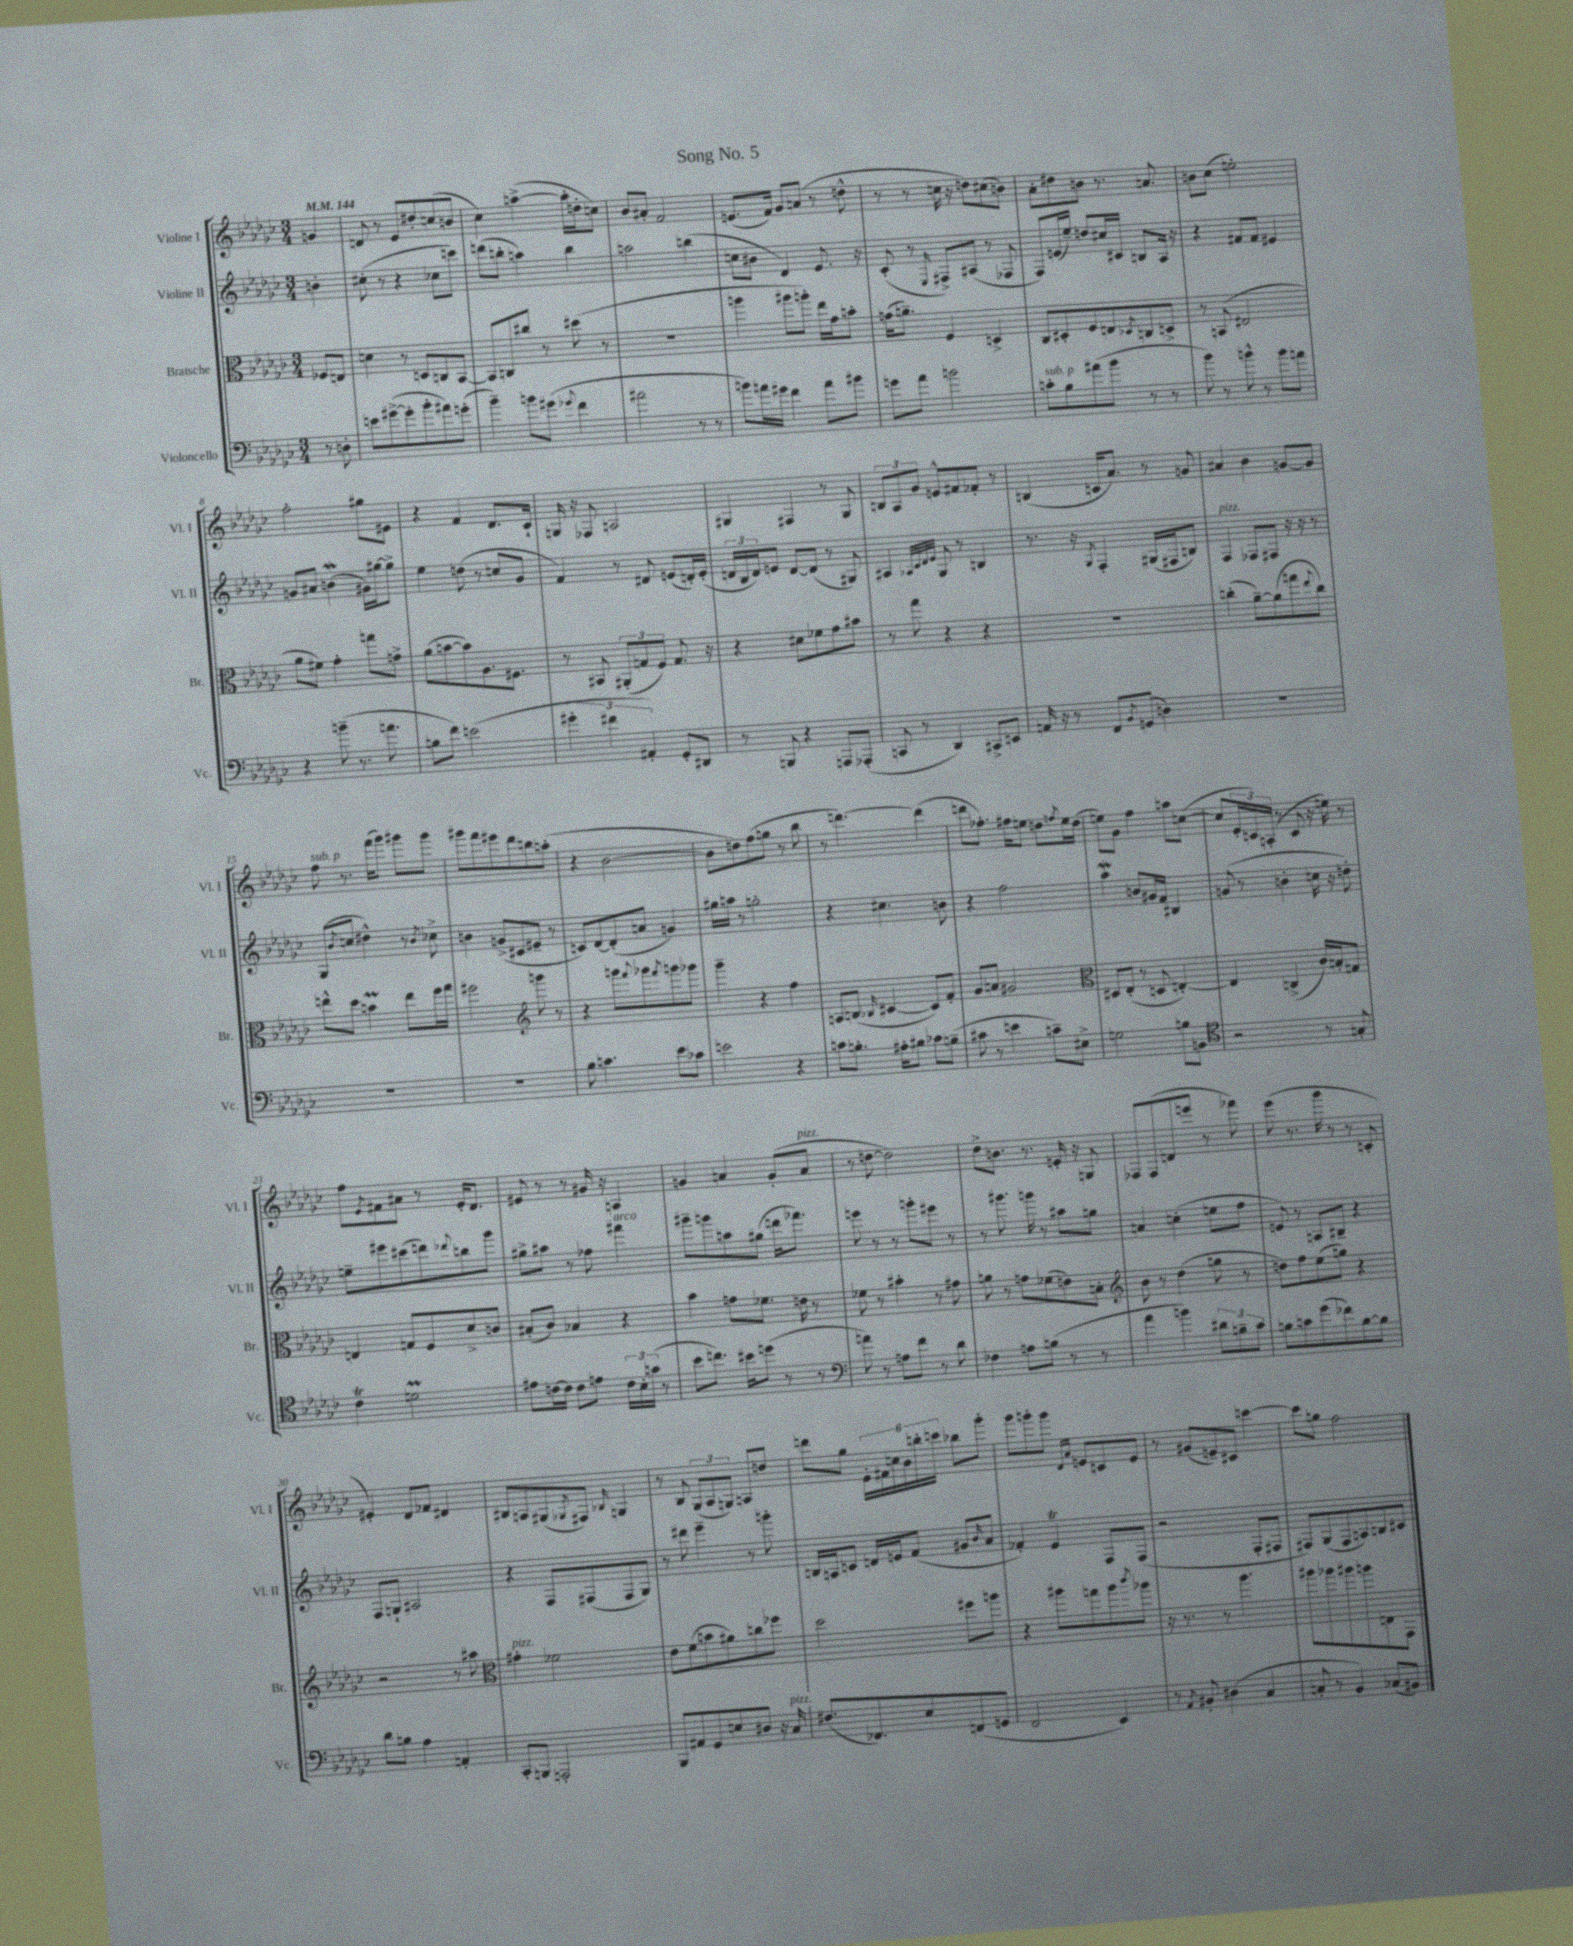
\header { title = "Song No. 5" }
<<
\new StaffGroup <<
\new Staff = "s0" \with { instrumentName = "Violine I" shortInstrumentName = "Vl. I" } {
    \clef treble \key ges \major \numericTimeSignature \time 3/4 \partial 4 \tempo 4 = 144
    g'4 |
    d'8 r8 ees'8 dis''8-. c''8( b'8 |
    ces''4) a''4~->( a''16-. d''16-. c''8) |
    bes'8 ais'8-. f'2 |
    e'8.( f'16) ges'8 a'8( r8 d''8-^ |
    r8 r8 c''16 r16 d''8) cis''8( b'8) |
    aes'8-. dis''8 b'8 r8. a'8. |
    b'8 ces''8( e''2-.) |
    f''2-. gis''8 eis'8 |
    r4 f'4 des'8. ces'16-! |
    g16 r16 fes8 a2 |
    gis4 fis4 r8 gis8 |
    \tuplet 3/2 { b8 aes8 ges'8 } e'8-^ fis'8 fes'8-. r8 |
    b4( c'16 aes'8.) r8 g'8 |
    ais'4 bes'4 g'8~ g'8 |
    f''8^\markup { \italic "sub. p" } r8. f'''16( ges'''8) gis'''8 gis'''8 |
    gis'''8 f'''8 eis'''8 des'''8 b''8 a''8-.( |
    r4 bes'2~ |
    bes'8 d''8) f''8( g''8 r8 bes''8 |
    r8 d'''4.~) d'''4( |
    d'''8 fes''8.-.) fis''16 e''8 d''8 \acciaccatura { f''8 } e''16 d''16( |
    e''8) ges'8 f''4 a''8 c''8~( |
    c''8 \tuplet 3/2 { ees'16-. c'16) a16-.( } r8 c'8 r16 e''16) r8 |
    f''8 \acciaccatura { ees'8 } fis'8 ais'8 r8 ees'16-. des'8. |
    eis'8 r8 r8 gis'16 r16 a4 |
    g'4 a'4 g'8-.( a'8^\markup { \italic "pizz." } |
    r8 d''8~ d''2) |
    des''8-> b'8. r8. e'16-. r16 g8 |
    fes8 fes8( d'8 e'''8 r8 fes'''8) |
    ees'''8( r8. ges'''16 r8 r8 c'8-. |
    eis'4-.) des'8 fes'8 dis'4 |
    bis8 a8 gis8( \acciaccatura { ges8 } fis8) \grace { bes16 } g4 |
    r8 bes8 \tuplet 3/2 { ges8( aes8 g8) } a8 d''8 |
    d'''8 ges''8 \tuplet 6/4 { ees'16-. fis'16 c''16 bes'16 b''16-. c'''16 } bes''8 ges'''8-. |
    ges'''8 g'''8-. g'''8 \grace { des'16 aes'16 } e'8 c'8 e'8 |
    r8 gis'8( e'8--) cis'8 c'''4~ |
    c'''8 g''8 f''2 \bar "|." |
}
\new Staff = "s1" \with { instrumentName = "Violine II" shortInstrumentName = "Vl. II" } {
    \clef treble \key ges \major \numericTimeSignature \time 3/4 \partial 4
    b'4-. |
    cis''8-.( r8 r4 ces''8 c'''8) |
    d'''8( b''8-. a''4) b''4 |
    a''2 b''4( |
    c''8 bis'8 des'4) ees'8. r16 |
    ces'8-.( r8 \grace { ees16 } fis8->) ais8( r8 fes8 |
    f8) e'16( ees''16--) d''8 cis''16 cis'16 b8 aes16 r16 |
    r4 fis'8 fis'8 eis'4 |
    g'8 ais'8 b'4\mordent( gis'16) gis''16~ gis''8-> |
    ees''4 d''8( r8 c''8 ges'8 |
    f'4) r8 dis'8 e'8( d'16-.) e'16-.( |
    \tuplet 3/2 { d'16 bes16 d'16) } e'8 d'8~ d'8( r8 gis8) |
    ais4 \grace { aes32 ces'32 des'32 ees'32 } ges8 r8 b4 |
    r8. r16 \acciaccatura { ges8 } f4-. gis16( fis16 b8) |
    f4^\markup { \italic "pizz." } fes8 fis8 r16 r16 r8 |
    ges8( \acciaccatura { bes'8 } c''8 dis''4-^) r8 \acciaccatura { bes'8 } ces''8-> |
    b'4 g'8->( cis'8 eis'8-- r8 |
    c'8) des'8~ des'8-.( a'8 g'4) |
    gis''16 a''16 r8 g''2-. |
    r4 cis''4. b'8 |
    r4 f''2 |
    aes''4\mordent b'8 gis'16 f'16 bis4 |
    g'8( r8 b'4-. c''16 r16 d''8-.) |
    e''8-- eis'''8 cis'''8( d'''8) \appoggiatura { des'''8 } b''8 ges'''8 |
    gis''8-> ais''8 r8 fes''8 fis'''4^\markup { \italic "arco" } |
    gis'''8-- g'''8 a''8 gis''8( d'''16 fes'''8.) |
    e'''8 r8 r8 g'''8-. eis'''8 r8 |
    r8 gis'''8. g'''16 r8 ais''8 g''8 |
    a'4 c''4-.( e''8 f''8 |
    e'8) r8 a8 bis8-- r4 |
    f8 g8-! ais2 |
    r4 f8 fis8( fis8 ges8) |
    r8 dis'''8 ees'''4-- r8 g'''8-. |
    b16 a16 c'8 d'16 e'16 f'8( gis'8 \grace { bes'16 } aes'8 |
    fes'4-.) ees'4\trill f8 f8( |
    r2 f8-. fis8 |
    fis8) ges8( fis8 a8) b8 cis'8 \bar "|." |
}
\new Staff = "s2" \with { instrumentName = "Bratsche" shortInstrumentName = "Br." } {
    \clef alto \key ges \major \numericTimeSignature \time 3/4 \partial 4
    fes8 e8 |
    d'4 r8 d8 c8 bes,8~ |
    bes,8 c8 cis''8 r8 dis''8( r8 |
    R2. |
    a''4 ais''8 a''8-.) ees''16 ges'16 b'8-. |
    g'16( a'8.--) f4 d4-> |
    ces8 dis8-. f8 e8 \acciaccatura { des8 } c8 d8-> |
    r8 b,8( eis2 |
    aes'8 fis'8) ges'4-. g''8 g'8-> |
    aes'8( b'8~ b'8) aes8. fis8. |
    r8 bis,8 \tuplet 3/2 { ais,8-.( g8 f8) } g8. r16 |
    r4 dis'8 fes'8 ges'8 bis'8 |
    r8 ges''8 r4 r4 |
    R2. |
    c''4-.( aes'8~--) aes'8( g''8 \appoggiatura { ees''8 } c''8) |
    e''8-^ des''8 b'4\prall e''8 f''16 ges''16 |
    fis''2 \clef treble g'''8 r8 |
    r4 g'''8 \appoggiatura { f'''8 } ges'''8 \acciaccatura { f'''8 } g'''8 ges'''8 |
    ges'''4-- r4 f''4 |
    a8 b8( \grace { bes16 } cis'4~ cis'8) f'8-. |
    ges'8 a'8 gis'2 |
    \clef alto dis8 ees8-.( r8 d8 e4~-.) |
    e4 c4->( ces'16) b16-. g8 |
    e4 g8 f8 des'8-> c'8 |
    bis8-.( ces'8) bes4 r4 |
    bes'4 g'8 fes'8. e'16 r8 |
    fes'8 r8 bis'4-. r8 gis'8 |
    a'8 r8 g'8 fes'8( e'8) b8-. |
    \clef treble bes'8 r8 des''4( g''8 r8 |
    d''8) f''8 ees''8( g''8) r4 |
    r2 r8 ais''8 |
    \clef alto gis'4-.^\markup { \italic "pizz." } fes'2 |
    ees'8 f'8( b'8 ais'8) c''8 fes''8 |
    des''2 fis''8 a''8 |
    r4 ais''8 g''8 ais''8 \acciaccatura { ces'''8 } aes''8 |
    r16 r8. r8 aes''4. |
    ais''8 aes''8 ais''8 a''8 e8 ges,8 \bar "|." |
}
\new Staff = "s3" \with { instrumentName = "Violoncello" shortInstrumentName = "Vc." } {
    \clef bass \key ges \major \numericTimeSignature \time 3/4 \partial 4
    r8 d8-. |
    e'8 gis'8~->( gis'8-. bes'8-. ais'8) g'8-.( |
    bes'4--) b'8 gis'8( \appoggiatura { ges'8 } f'4 |
    ais'2 r8 r8 |
    b'8) a'16 gis'16 f'4 a'8 bis'8 |
    g'8 aes'8 b'2 |
    c'8-.^\markup { \italic "sub. p" } bes8 ais'8( bes'8 r8 r8 |
    bes'8) r8 b'8-^ r8 b'8 a'8 |
    r4 b'8--( r8. a'8. |
    b8 f'8) e'2( |
    \tuplet 3/2 { gis'4-. fis'4 ais,4-.) } ges,8-. dis,8 |
    r8 b,,8 r4 a,,8 aes,,8-.( |
    c,8 r8 des,4) cis,8-> e,8 |
    a,16 r16 r8 f,8 \acciaccatura { bes,8 } g,8( d4) |
    R2. |
    R2. |
    R2. |
    bes8 c'4. ees'8 ces'8 |
    e'2 r4 |
    c'8 b8.-. ais16-. bis8 ces'8 b8--( |
    cis'8 r8 e'4 c'8--) eis8-> |
    g2 b8 b,8 |
    \clef tenor r2 r8 g8-. |
    ces'4\trill d'2\prall |
    eis'8 c'16~ c'16 c'8 e'8 \tuplet 3/2 { c'16 bes16-. g'16( } r8 |
    bes'8 c''8.) bis'16 d''8( r8 r8 |
    \clef bass a'8) r8 a8 f'8 r8 des'8 |
    fes4 a8 b8( r8 r8 |
    aes'4 b'4) \tuplet 3/2 { dis'8 b8-- ces'8 } |
    b8 c'8 ges'8( fes'8) b8~ b8 |
    des'8 b8 aes4 a,4-. |
    ces,8-. b,,8 a,,2-. |
    bes,,8 ais,8 ges,8 e8 dis8 r16 ces16^\markup { \italic "pizz." } |
    fis8.( fes,8.) ees8 f,8( g,8 |
    f,2 ees,4) |
    r8 \acciaccatura { aes,8 } bis,8-. dis4( ces4 |
    c8-. r8 bes,4) ces8( bis,8) \bar "|." |
}
>>
>>
